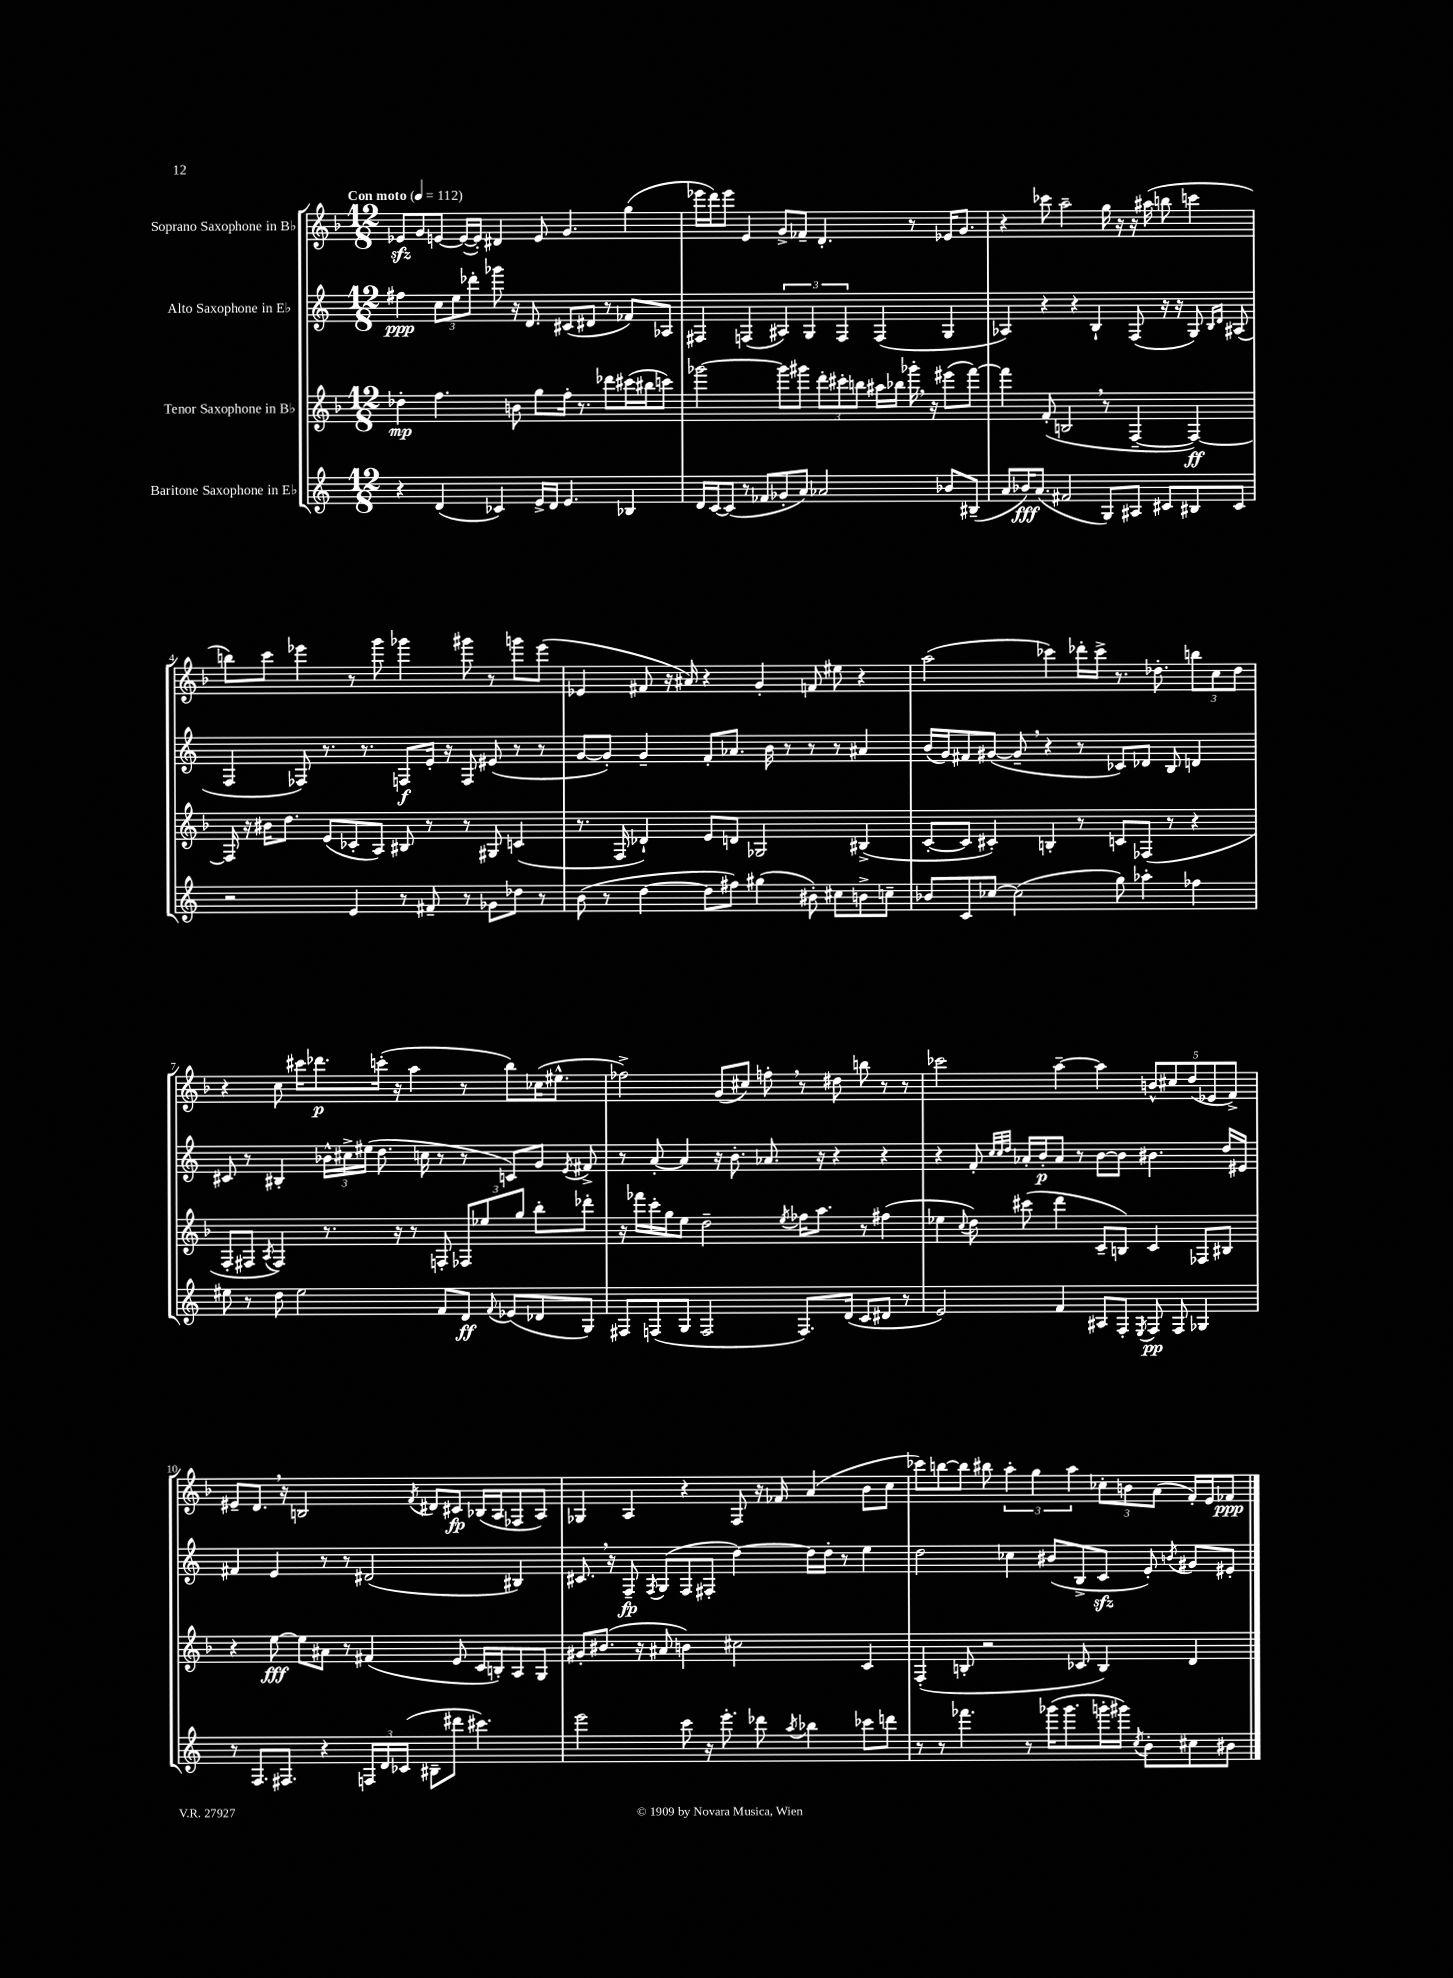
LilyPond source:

<<
\new StaffGroup <<
\new Staff = "s0" \with { instrumentName = "Soprano Saxophone in Bb" } {
    \clef treble \key f \major \numericTimeSignature \time 12/8 \tempo "Con moto" 4 = 112
    \autoBeamOff ees'8[\sfz g'8 e'8]~ e'16[~( e'16]-.) dis'4 e'8 g'4. g''4( |
    ees'''16[ d'''16) ees'''8] e'4 g'8[-> fes'8]-- d'4.-. r8 ees'16[ g'8.] |
    r4 ces'''8 a''2-- g''16 r16 r16 ais''16( b''8 c'''4 |
    b''8[) c'''8] ees'''4 r8 g'''8 ges'''4 gis'''8 r8 g'''8[ ees'''8]( |
    ees'4 fis'8 r16 ais'16) r4 g'4-. f'8 eis''8 r4 |
    a''2( ces'''4) des'''16[-. ces'''16]-> r8. des''8.-. \tuplet 3/2 { b''8[ c''8 des''8] } |
    r4 c''8 cis'''16[ des'''8.\p c'''16]-.( r16 a''4 r8 bes''8[) ces''16( eis''8.]-^ |
    fes''2->) g'8[( cis''8]) f''8-. \breathe r8 dis''8 b''8 r8 r8 |
    ces'''2 a''4~-- a''4 \tuplet 5/4 { b'8[-^ cis''8 d''8( ees'8 f'8]->) } |
    eis'8[-- d'8.] \breathe r16 b2 \acciaccatura { f'8 } dis'8[ cis'8]\fp bes16[( a16 fes8 a8]) |
    ges4 a4 r4 f8 r16 fes'16 a'4( bes'8[ c''8] |
    ces'''8[) b''8~ b''8] bis''8 \tuplet 3/2 { a''4-. g''4 a''4 } \tuplet 3/2 { ces''8[-. b'8 a'8]( } f'16[-.) e'16 fes'8]\ppp \bar "|." |
}
\new Staff = "s1" \with { instrumentName = "Alto Saxophone in Eb" } {
    \clef treble \key c \major \numericTimeSignature \time 12/8
    \autoBeamOff fis''4\ppp \tuplet 3/2 { c''8[ e''8 des'''8]-. } ges'''8 r16 d'8. cis'8[( dis'8] r8 fes'8[) aes8] |
    fis4 f4( \tuplet 3/2 { ais4) g4 f4 } f4( g4 |
    aes4) r4 r4 b4-! f8( r16 r16 g8) \grace { b16[ d'16] } ais8( |
    f4 fes8) r8. r8. f8[\f e'16]-. r16 f8 eis'8( r8 r8 |
    g'8[~ g'8]-.) g'4-- f'8[-. aes'8.] b'16 r8 r8 r8 ais'4 |
    b'16[( g'16) fis'8 gis'8]~( gis'8-- \breathe r4 r8 ces'8[) des'8] b8 d'4 |
    cis'8 r8 bis4-. \tuplet 3/2 { bes'16[-^ cis''16-> eis''16]( } d''8. c''16 r8 r8 c'8[) g'8] \acciaccatura { e'8 } fis'8-> |
    r8 a'8~-. a'4 r16 b'8.-. aes'8. r16 r4 r4 |
    r4 f'8-. \grace { c''32[ c''32 d''32] } aes'16[-. b'16-.\p aes'8] r8 b'8[~ b'8] bis'4. d''16[ eis'16] |
    fis'4 e'4 r8 r8 dis'2( bis4) |
    cis'8. \breathe r16 f8--\fp \acciaccatura { f8 } g8[( f8 fis8]-. d''4~) d''16[ d''16]-. r8 e''4 |
    d''2 ces''4 bis'8[( b8-> c'8]\sfz e'8-.) \acciaccatura { b'8 } gis'8[ eis'8]-. \bar "|." |
}
\new Staff = "s2" \with { instrumentName = "Tenor Saxophone in Bb" } {
    \clef treble \key f \major \numericTimeSignature \time 12/8
    \autoBeamOff des''4-.\mp f''4. b'8 g''8[ f''16]-. r8. des'''8[ cis'''16( bis''16 c'''8]) |
    ges'''2~ ges'''8[ gis'''8] \tuplet 3/2 { d'''8[-. cis'''8-. b''8] } ais''16[ bes''16] ges'''16-. \breathe r16 eis'''8[( f'''8]~) |
    f'''4 f'8-.( b2 \breathe r8 f4~-- f4~\ff) |
    f16 r16 bis'16[ d''8.] e'8[( ces'8-. a8]) bis8 r8 r8 gis8 c'4( |
    r8. f16 des'4-!) e'8[ d'8] ges2 bis4->( |
    c'8[~-. c'8] cis'4-.) b4-. r8 c'8[ fes8]( r8 r4 |
    f8[-. fis8] \acciaccatura { a8 } fis4) r8. r16 r8 f8-. \tuplet 3/2 { fes8[ ees''8 g''8] } bes''8[-. des'''8]-. |
    r16 fes'''16[ c'''16-. g''16 e''8] d''2-- \acciaccatura { e''8 } fes''16[ a''8.] r8 fis''4( |
    ees''4 \appoggiatura { c''8 } d''8) cis'''8( d'''4 c'8[-- b8]) c'4 fes8[ bis8] |
    r4 e''8~\fff e''8[ ais'8] r8 fis'4( e'8 c'16[ b16-.) a8 g8] |
    gis'8[-. bis'8.]( r16 ais'8 b'4) cis''2 c'4 |
    f4-.( b8-. r2 ces'8 b4) d'4 \bar "|." |
}
\new Staff = "s3" \with { instrumentName = "Baritone Saxophone in Eb" } {
    \clef treble \key c \major \numericTimeSignature \time 12/8
    \autoBeamOff r4 d'4( ces'4) e'16[-> d'16] e'4. bes4 |
    d'16[ c'16~ c'8]( r8 fes'8[ ges'8-. a'8]) aes'2 bes'8[ bis8]--( |
    a'8[ bes'16\fff) a'8.]( fis'2 g8[) ais8] cis'8[ bis8 cis'8] |
    r2 e'4 r8 fis'8-- r8 ges'8[ des''8] r8 |
    b'8( r8 d''4~ d''8[ fis''8]) gis''4( bis'8-.) cis''8[ b'8-> c''8]-- |
    bes'8[ c'8 ces''8]~ ces''2( g''8) aes''4-. fes''4 |
    eis''8 r8 d''8 eis''2 f'8[ d'8]\ff \appoggiatura { f'8 } ees'8[( des'8 g8]) |
    fis8[ f8( g8] f2 f8.[) d'16]( c'8[ dis'8] r8 |
    e'2) f'4 ais8[ f8]-. \acciaccatura { e8 } f8\pp f8 ges4 |
    r8 f8.[ fis8.] r4 \tuplet 3/2 { f16[ d'16 ces'16]( } bis8[-- dis'''8] cis'''4.) |
    e'''2 c'''8 r16 e'''8.-. des'''8 \acciaccatura { a''8 } bes''4 ces'''8[ d'''8] |
    r8 r8 fes'''4. r8 ges'''16[( ges'''8. g'''16-. gis'''16]) \acciaccatura { c''8 } b'8[-. cis''8 bis'8] \bar "|." |
}
>>
>>
